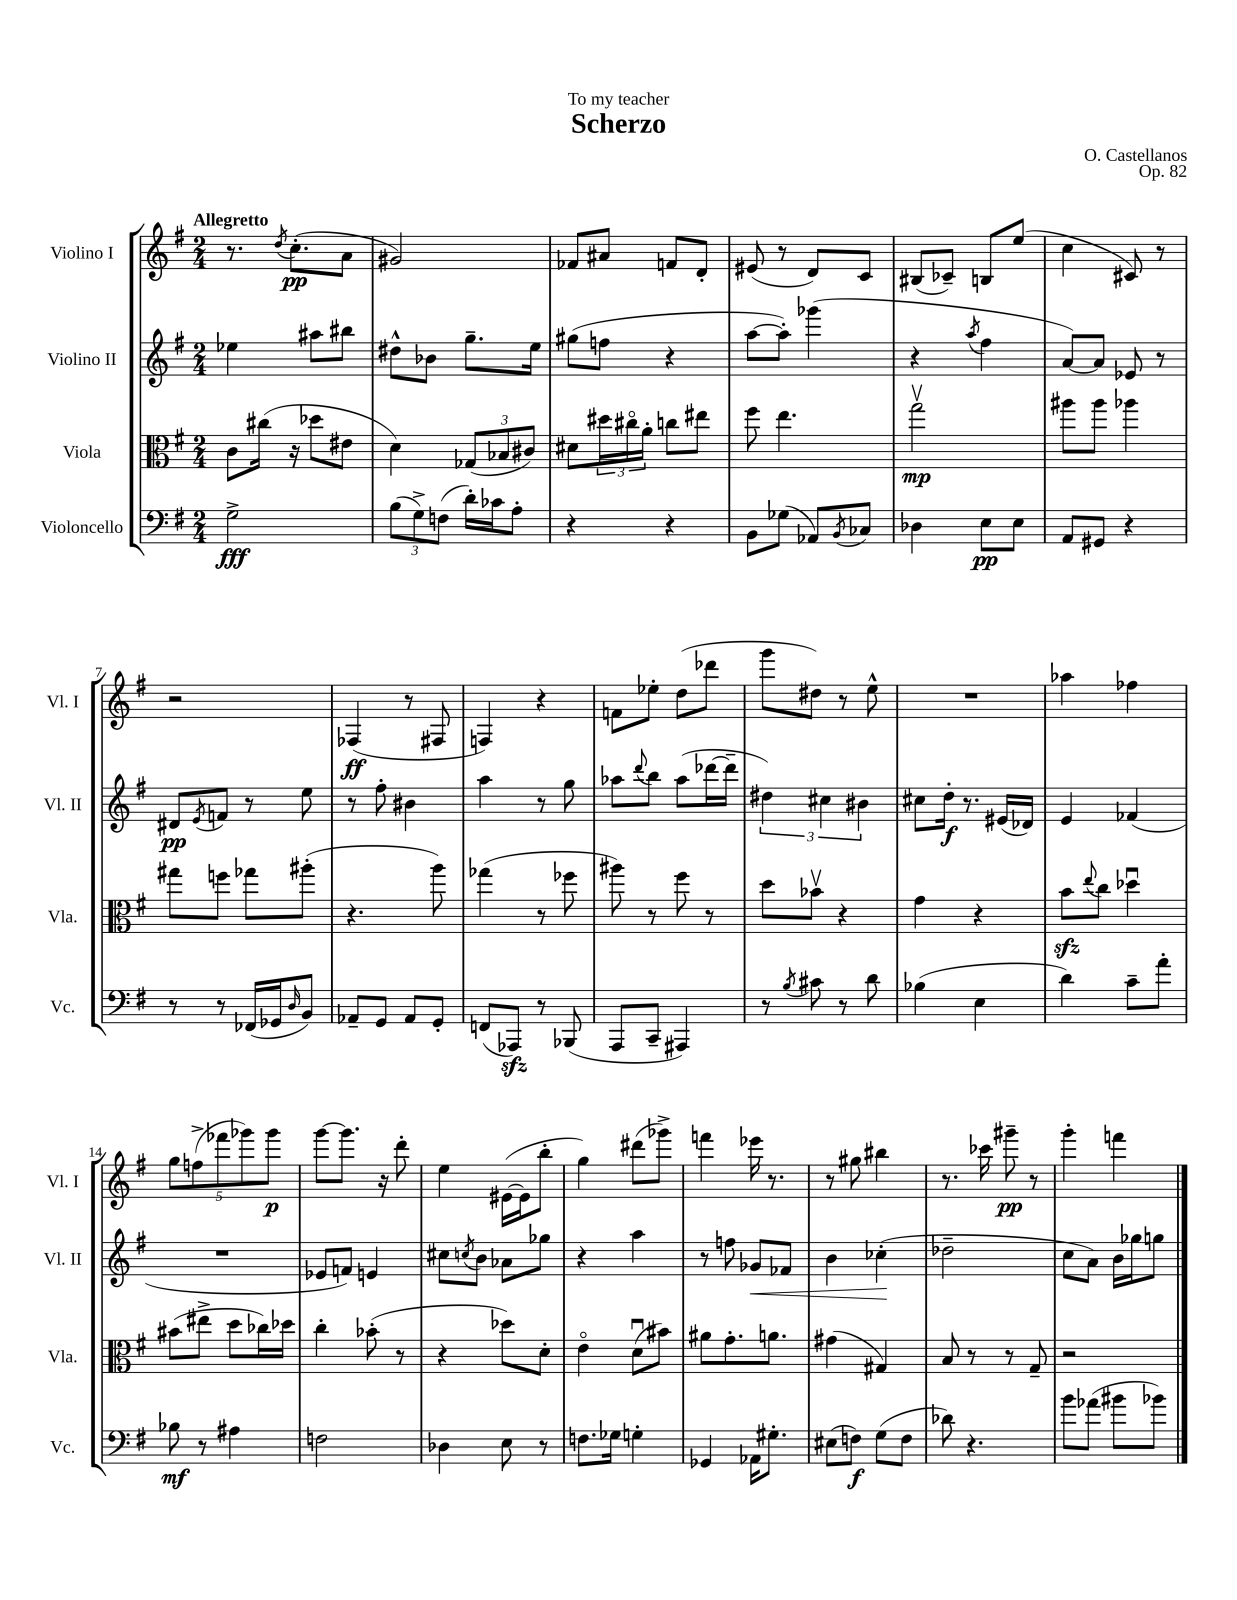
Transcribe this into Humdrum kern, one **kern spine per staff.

**kern	**dynam	**kern	**dynam	**kern	**dynam	**kern	**dynam
*part4	*part4	*part3	*part3	*part2	*part2	*part1	*part1
*staff4	*staff4	*staff3	*staff3	*staff2	*staff2	*staff1	*staff1
*I"Violoncello	*	*I"Viola	*	*I"Violino II	*	*I"Violino I	*
*I'Vc.	*	*I'Vla.	*	*I'Vl. II	*	*I'Vl. I	*
*clefF4	*	*clefC3	*	*clefG2	*	*clefG2	*
*k[f#]	*	*k[f#]	*	*k[f#]	*	*k[f#]	*
*M2/4	*	*M2/4	*	*M2/4	*	*M2/4	*
=1	=1	=1	=1	=1	=1	=1	=1
!	!	!	!	!	!	!LO:TX:a:B:t=Allegretto	!
2G^\	fff	8c\L	.	4ee-X\	.	8.r	.
.	.	(16cc#X\Jk	.	.	.	.	.
.	.	.	.	.	.	8qdd/	.
.	.	16r	.	.	.	(8.cc'\L	pp
.	.	8dd-X\L	.	8aa#X\L	.	.	.
.	.	8e#X\J	.	8bb#X\J	.	8a\J	.
=2	=2	=2	=2	=2	=2	=2	=2
(12B\L	.	4d\)	.	8dd#X^^\L	.	2g#X/)	.
12G^\)	.	.	.	.	.	.	.
.	.	.	.	8b-X\J	.	.	.
(12Fn\J	.	.	.	.	.	.	.
16d'\LL)	.	(12G-X/L	.	8.gg~\L	.	.	.
16c-X\J	.	.	.	.	.	.	.
.	.	12B-X/	.	.	.	.	.
8A'\J	.	.	.	.	.	.	.
.	.	12c#X/J)	.	.	.	.	.
.	.	.	.	16ee\Jk	.	.	.
=3	=3	=3	=3	=3	=3	=3	=3
4r	.	8d#X\L	.	(8gg#X\L	.	8f-X/L	.
.	.	24dd#X\L	.	8ffn\J	.	8a#X/J	.
.	.	24cc#X\	.	.	.	.	.
.	.	24a'\JJ	.	.	.	.	.
4r	.	8ccn\L	.	4r	.	8fn/L	.
.	.	8ee#X\J	.	.	.	8d'/J	.
=4	=4	=4	=4	=4	=4	=4	=4
8BB\L	.	8ff#\	.	[8aa\L	.	(8e#X/	.
(8G-X\J	.	4.ee\	.	8aa'\J])	.	8r	.
8AA-X/L)	.	.	.	(4ggg-X\	.	8d/L)	.
8qBB/	.	.	.	.	.	.	.
8C-X/J	.	.	.	.	.	8c/J	.
=5	=5	=5	=5	=5	=5	=5	=5
4D-X\	.	2ggv\	mp	4r	.	(8B#X/L	.
.	.	.	.	.	.	8c-X~/J)	.
.	.	.	.	8qaa/	.	.	.
8E\L	pp	.	.	4ff#\	.	8Bn/L	.
8E\J	.	.	.	.	.	(8ee/J	.
=6	=6	=6	=6	=6	=6	=6	=6
8AA/L	.	8aa#X\L	.	[8a/L)	.	4cc\	.
8GG#X/J	.	8aa#\J	.	8a/J]	.	.	.
4r	.	4aa-X\	.	8e-X/	.	8c#X/)	.
.	.	.	.	8r	.	8r	.
!!LO:LB:g=z
=7	=7	=7	=7	=7	=7	=7	=7
8r	.	8gg#X\L	.	8d#X/L	pp	2r	.
.	.	.	.	8qe/	.	.	.
8r	.	8ffn\J	.	8fn/J	.	.	.
(16FF-X/LL	.	8gg-X\L	.	8r	.	.	.
16GG-X/J	.	.	.	.	.	.	.
16qqD/	.	.	.	.	.	.	.
8BB/J)	.	(8aa#X'\J	.	8ee\	.	.	.
=8	=8	=8	=8	=8	=8	=8	=8
8AA-X~/L	.	4.r	.	8r	.	(4F-X/	ff
8GG/J	.	.	.	8ff#'\	.	.	.
8AA-/L	.	.	.	4b#X\	.	8r	.
8GG'/J	.	8aa\)	.	.	.	8F#X/	.
=9	=9	=9	=9	=9	=9	=9	=9
(8FFn/L	.	(4gg-X\	.	4aa\	.	4Fn/)	.
8AAA-Xzz/J)	.	.	.	.	.	.	.
8r	.	8r	.	8r	.	4r	.
(8BBB-X/	.	8ff-X\	.	8gg\	.	.	.
=10	=10	=10	=10	=10	=10	=10	=10
8AAA/L	.	8aa#X\)	.	8aa-X\L	.	8fn\L	.
.	.	.	.	8qqddd/	.	.	.
8CC~/J	.	8r	.	8bb\J	.	8ee-X'\J	.
4AAA#X/)	.	8ff#\	.	(8aa-\L	.	(8dd\L	.
.	.	8r	.	[16ddd-X\L	.	8ddd-X\J	.
.	.	.	.	16ddd-~\JJ]	.	.	.
=11	=11	=11	=11	=11	=11	=11	=11
8r	.	8dd\L	.	6dd#X\)	.	8ggg\L	.
8qB/	.	.	.	.	.	.	.
8c#X\	.	8b-Xv\J	.	.	.	8dd#X\J)	.
.	.	.	.	6cc#X\	.	.	.
8r	.	4r	.	.	.	8r	.
.	.	.	.	6b#X\	.	.	.
8d\	.	.	.	.	.	8ee^^\	.
=12	=12	=12	=12	=12	=12	=12	=12
(4B-X\	.	4g\	.	8cc#X\L	.	2r	.
.	.	.	.	16dd'\Jk	f	.	.
.	.	.	.	8.r	.	.	.
4E\	.	4r	.	.	.	.	.
.	.	.	.	(16e#X/LL	.	.	.
.	.	.	.	16d-X/JJ)	.	.	.
=13	=13	=13	=13	=13	=13	=13	=13
4d\)	.	8bzz\L	.	4e/	.	4aa-X\	.
.	.	8qqee/	.	.	.	.	.
.	.	8cc\J	.	.	.	.	.
8c~\L	.	4dd-Xu\	.	(4f-X/	.	4ff-X\	.
8a'\J	.	.	.	.	.	.	.
!!LO:LB:g=z
=14	=14	=14	=14	=14	=14	=14	=14
8B-X\	mf	(8b#X\L	.	2r	.	10gg\L	.
.	.	.	.	.	.	(10ffn^\	.
8r	.	8ee#X^\J	.	.	.	.	.
.	.	.	.	.	.	10fff-X\	.
4A#X\	.	8dd\L	.	.	.	.	.
.	.	.	.	.	.	10ggg-X\)	.
.	.	16cc-X\L)	.	.	.	.	.
.	.	.	.	.	.	10ggg-\J	p
.	.	16dd-X\JJ	.	.	.	.	.
=15	=15	=15	=15	=15	=15	=15	=15
2Fn\	.	4cc'\	.	8e-X/L	.	[8ggg\L	.
.	.	.	.	8fn/J)	.	8.ggg\J]	.
.	.	(8b-X'\	.	4en/	.	.	.
.	.	.	.	.	.	16r	.
.	.	8r	.	.	.	8ddd'\	.
=16	=16	=16	=16	=16	=16	=16	=16
4D-X\	.	4r	.	8cc#X\L	.	4ee\	.
.	.	.	.	8qccn/	.	.	.
.	.	.	.	8b\J	.	.	.
8E\	.	8dd-X\L)	.	8a-X\L	.	([16e#X\LL	.
.	.	.	.	.	.	16e#\J]	.
8r	.	8d'\J	.	8gg-X\J	.	8bb'\J	.
=17	=17	=17	=17	=17	=17	=17	=17
8.Fn\L	.	4e\	.	4r	.	4gg\)	.
16G-X\Jk	.	.	.	.	.	.	.
4Gn'\	.	(8du\L	.	4aa\	.	(8ddd#X\L	.
.	.	8b#X\J)	.	.	.	8ggg-X^\J)	.
=18	=18	=18	=18	=18	=18	=18	=18
4GG-X/	.	8a#X\L	.	8r	.	4fffn\	.
.	.	8.g'\	.	8ffn\	.	.	.
!	!	!	!	!	!LO:HP:b	!	!
16AA-X\KL	.	.	.	8g-X/L	<	16eee-X\	.
8.G#X'\J	.	8.an\J	.	.	.	8.r	.
.	.	.	.	8f-X/J	.	.	.
=19	=19	=19	=19	=19	=19	=19	=19
(8E#X\L	.	(4g#X\	.	4b\	.	8r	.
8Fn\J)	f	.	.	.	.	8gg#X\	.
(8G\L	.	4G#X/)	.	(4cc-X'\	.	4bb#X\	.
8F\J	.	.	.	.	.	.	.
.	.	.	.	.	[	.	.
=20	=20	=20	=20	=20	=20	=20	=20
8d-X\)	.	8B/	.	2dd-X~\	.	8.r	.
4.r	.	8r	.	.	.	.	.
.	.	.	.	.	.	16ccc-X\	.
.	.	8r	.	.	.	8ggg#X~\	pp
.	.	8G~/	.	.	.	8r	.
=21	=21	=21	=21	=21	=21	=21	=21
8b\L	.	2r	.	8cc\L	.	4ggg'\	.
(8a-X\J	.	.	.	8a\J)	.	.	.
8b#X\L	.	.	.	16b\LL	.	4fffn\	.
.	.	.	.	16gg-X\J	.	.	.
8b-X\J)	.	.	.	8ggn\J	.	.	.
==	==	==	==	==	==	==	==
*-	*-	*-	*-	*-	*-	*-	*-
